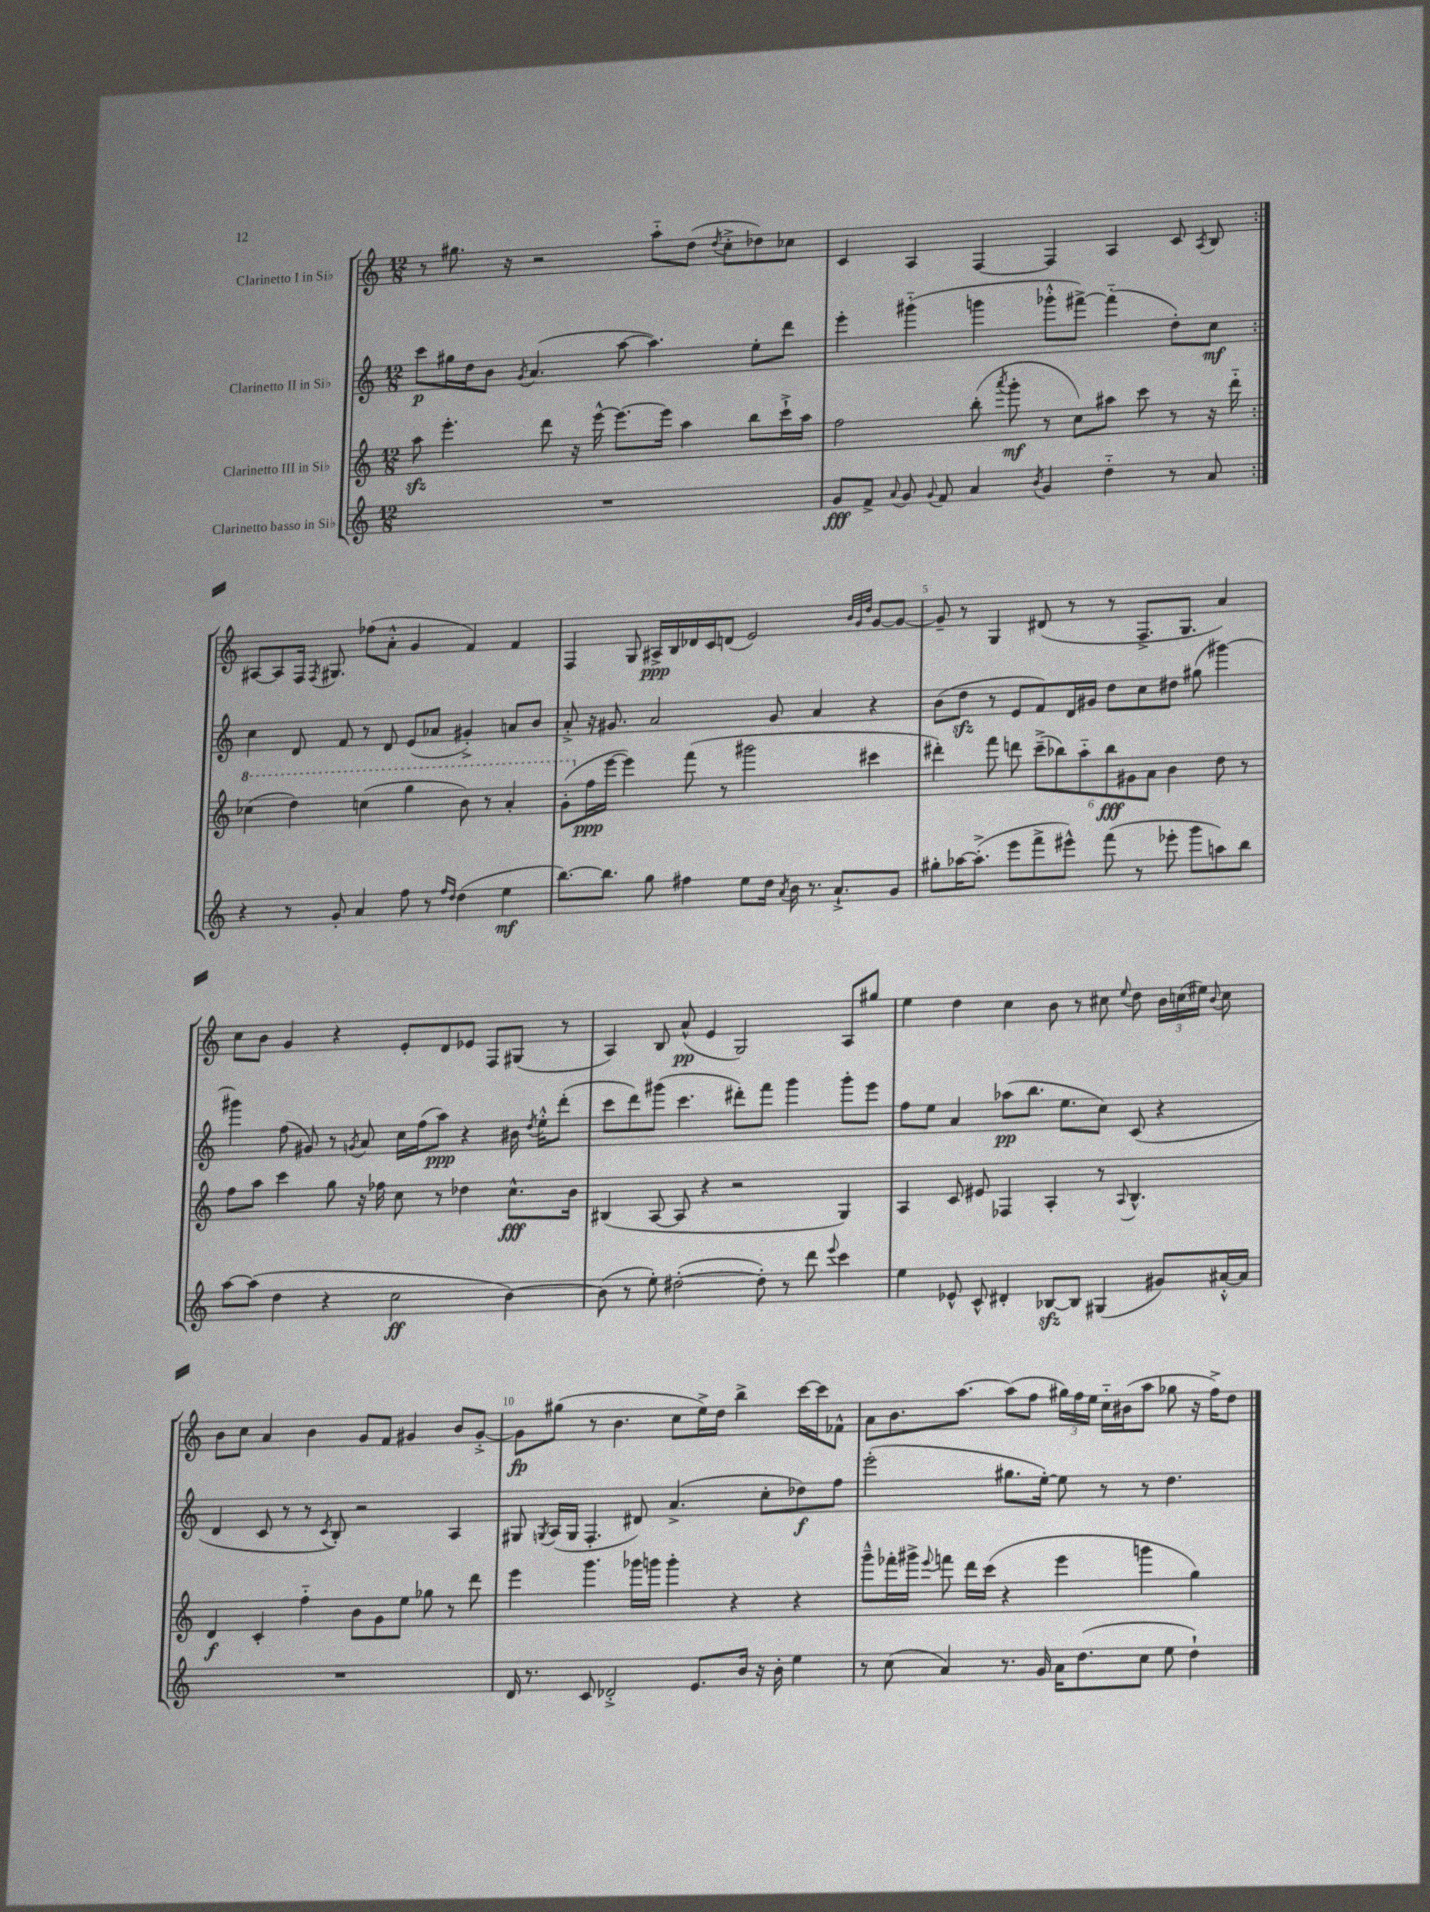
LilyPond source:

<<
\new StaffGroup <<
\new Staff = "s0" \with { instrumentName = "Clarinetto I in Sib" } {
    \clef treble \key c \major \numericTimeSignature \time 12/8
    \autoBeamOff \repeat volta 2 { r8 gis''8. r16 r2 a''8[-_ d''8]( \acciaccatura { d''8 } c''8[-.-> des''8) ces''8] |
    c'4 a4 f4~ f4 a4 c'8 \acciaccatura { a8 } b8 | }
    ais8[~ ais8 f16] \acciaccatura { f8 } gis8. fes''8[( a'8]-.-^ g'4 f'4) f'4 |
    f4 g8 ais16[->\ppp b16 des'16 c'16 d'8]( e'2) \grace { b'32[ g'32 d''32] } g'8[~ g'8]~ |
    g'8-- r8 g4 dis'8( r8 r8 f8.[-> g8.] a'4) |
    c''8[ b'8] g'4 r4 e'8[-. d'8 ees'8] f8[ gis8]( r8 |
    a4) b8 a'8-^\pp( e'4 g2) a8[ gis''8] |
    e''4 d''4 c''4 b'8 r8 cis''8 \appoggiatura { e''8 } d''8 \tuplet 3/2 { b'16[ c''16( eis''16]) } \appoggiatura { b'8 } c''8 |
    b'8[ c''8] a'4 b'4 g'8[ f'8] gis'4 b'8[ gis'8]~-.-> |
    gis'8[\fp gis''8]( r8 b'4. c''8[ e''16->) d''16] b''4-> c'''16[~ c'''16 fes'8]-^ |
    a'8[ b'8. a''8.]~ a''8[( f''8] \tuplet 3/2 { gis''16[) f''16 e''16] } c''16[-_ bis'16( a''8] ges''8 r16 f''16[->) d''8] \bar "|." |
}
\new Staff = "s1" \with { instrumentName = "Clarinetto II in Sib" } {
    \clef treble \key c \major \numericTimeSignature \time 12/8
    \autoBeamOff \repeat volta 2 { c'''8[\p gis''16 d''16 b'8] \acciaccatura { g'8 } a'4.( a''8~ a''4.) e''8[-. d'''8] |
    e'''4-. gis'''4-_( g'''4 ges'''8[-.-^ fis'''8]~->) fis'''4-_( d''8[-.) c''8]\mf | }
    c''4 d'8 f'8 r8 d'8 e'8[( aes'8] gis'4-.->) a'8[ b'8] |
    a'8-.-> r16 gis'8. a'2 gis'8 a'4 r4 |
    b'8[( d''8]\sfz r8 e'8[ f'8) d'16 gis'16] d''8[ c''8 dis''8] gis''8( gis'''4~) |
    gis'''4 f''8( gis'8) r8 \acciaccatura { g'8 } a'8 c''16[ f''16( a''8]\ppp) r4 bis'16 \acciaccatura { d''8 } e''16[-.-^ d'''8]-.( |
    c'''8[ d'''8) gis'''8]( c'''4. dis'''8[-.) f'''8] gis'''4 gis'''8[-. e'''8] |
    f''8[ e''8] a'4 aes''8[\pp( b''8.] e''8.[ c''8]) c'8( r4 |
    d'4 c'8 r8 r8 \acciaccatura { c'8 } b8-.) r2 a4 |
    gis8 \acciaccatura { g8 } a16[( g16] f4.-. dis'8) a'4.->( c''8[-. des''8\f) f''8] |
    e'''2-.( gis''8.[ e''16]~-.) e''8 r8 r8 d''4. \bar "|." |
}
\new Staff = "s2" \with { instrumentName = "Clarinetto III in Sib" } {
    \clef treble \key c \major \numericTimeSignature \time 12/8
    \autoBeamOff \repeat volta 2 { a''8\sfz e'''4.-. d'''8 r16 e'''16~-^ e'''8.[~ e'''16] a''4 b''8[ c'''16-!-> a''16] |
    f''2 b''8-.( \acciaccatura { a'''8 } g'''8-.\mf r8 c''8[) ais''8] c'''8 r8 r16 d'''16-_ | }
    \ottava #1 ces'''4( d'''4) c'''4( g'''4 b''8) r8 a''4-. |
    g''8[-.( \ottava #0 f''16\ppp e'''16]~ e'''4) f'''8( r8 gis'''2 cis'''4 |
    dis'''4-.) f'''8 d'''8 \tuplet 6/4 { c'''8[--->( bes''8) a''8-_ bes''8\fff gis'8 a'8] } b'4 d''8 r8 |
    f''8[ a''8] c'''4 g''8 r16 fes''16 c''8 r8 des''4 c''8.[-^\fff b'16] |
    bis4( a8~ a8 r4 r2 g4) |
    a4 c'8 eis'8 fes4 a4-. r8 \appoggiatura { a8 } b4.-^ |
    d'4\f c'4-. f''4-_ b'8[ g'8 e''8] ges''8 r8 d'''8 |
    e'''4 g'''4. ges'''16[ g'''16] g'''4-. r4 r4 |
    g'''8[---^ fes'''16-. gis'''16]-> \appoggiatura { e'''8 } f'''8 d'''16[ c'''16]( r4 e'''4 g'''4 g''4) \bar "|." |
}
\new Staff = "s3" \with { instrumentName = "Clarinetto basso in Sib" } {
    \clef treble \key c \major \numericTimeSignature \time 12/8
    \autoBeamOff \repeat volta 2 { R1. |
    g'8[\fff f'8]-> \appoggiatura { a'8 } g'8 \appoggiatura { g'8 } f'8 a'4 \acciaccatura { b'8 } g'4 d''4-_ r8 a'8 | }
    r4 r8 g'8-. a'4 f''8 r8 \grace { f''16[ d''16] } d''4( e''4\mf |
    b''8.[~) b''8.] g''8 fis''4 e''8[ d''16] \acciaccatura { a'8 } b'16 r8. a'8.[-!-> g'8] |
    gis''8[-. aes''16~ aes''8.]-.->( e'''8[ f'''8-> eis'''8]-^) f'''8( r8 ees'''8-. g'''8[ a''8) b''8] |
    a''8[~ a''8]( d''4 r4 c''2\ff b'4~) |
    b'8( r8 e''8-.) dis''2~-.( dis''8-.) r8 d'''8 \appoggiatura { e'''8 } c'''4 |
    e''4 ees'8-^ c'8-^ dis'4-. bes8[~\sfz bes8] gis4( gis'8[) ais'16~-.-^ ais'16] |
    R1. |
    d'16 r8. c'8 des'2-.-> e'8.[ b'16] r16 b'16-. e''4 |
    r8 c''8( a'4) r8. g'16 a'16[ d''8.( c''8] e''8 d''4-!) \bar "|." |
}
>>
>>
\layout { \context { \Score \override BarNumber.break-visibility = ##(#f #t #t) barNumberVisibility = #(every-nth-bar-number-visible 5) } }
